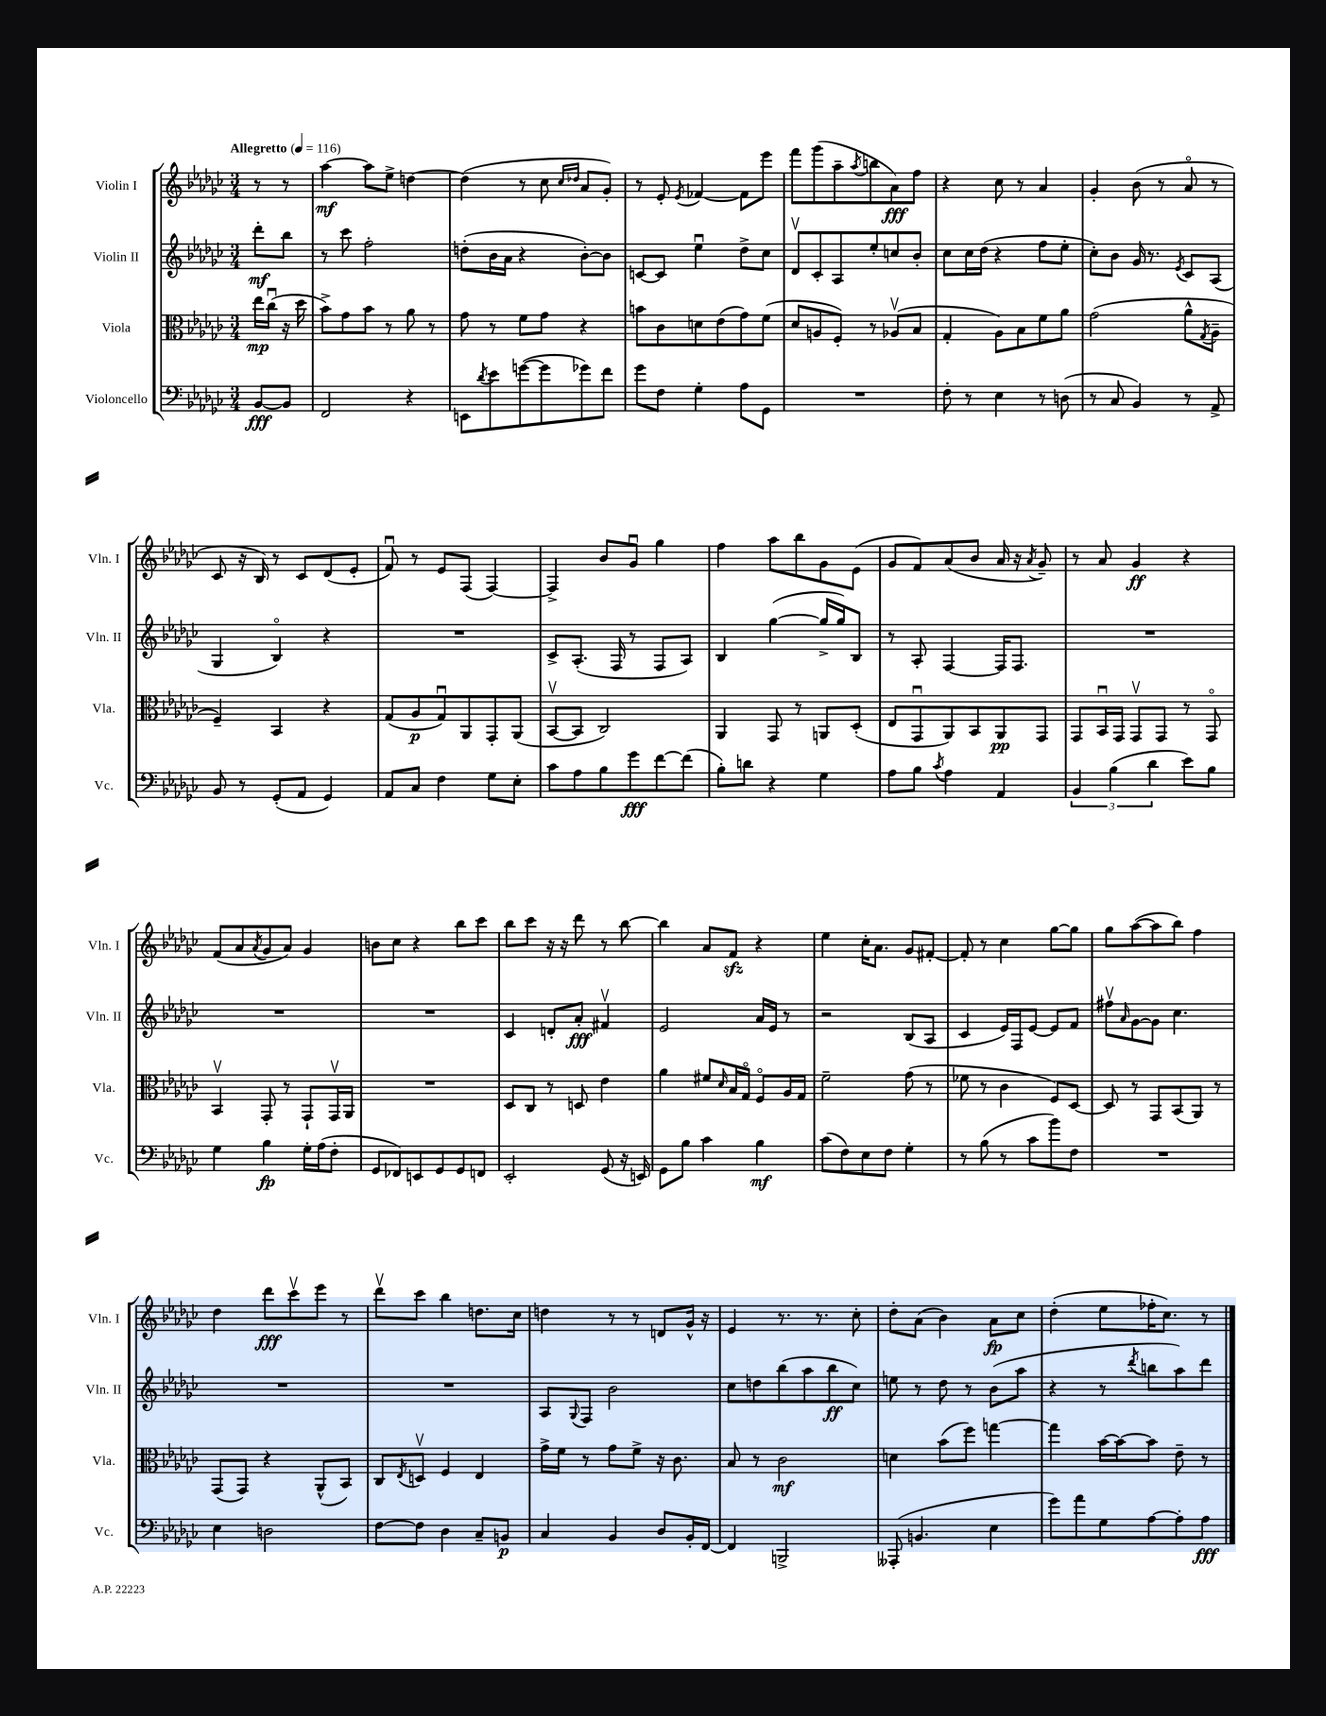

**kern	**kern	**kern	**kern
*staff4	*staff3	*staff2	*staff1
*clefF4	*clefC3	*clefG2	*clefG2
*k[b-e-a-d-g-c-]	*k[b-e-a-d-g-c-]	*k[b-e-a-d-g-c-]	*k[b-e-a-d-g-c-]
*M3/4	*M3/4	*M3/4	*M3/4
*MM116	*MM116	*MM116	*MM116
[8BB-	16ee-	8ddd-'	8r
.	(16cc-u	.	.
8BB-]	16r	8bb-	8r
.	16dd-	.	.
=	=	=	=
2FF	8b-^)	8r	[4aa-
.	8g-	8ccc-	.
.	8b-	2ff'	8aa-]
.	8r	.	8ee-^
4r	8a-	.	[4dd
.	8r	.	.
=	=	=	=
8EE	8g-	(8dd'	(4dd]
8qd-	.	.	.
8e-	8r	16b-	.
.	.	16a-	.
([8g	8f	4r	8r
8g]	8g-	.	8cc-
.	.	.	16qqcc-
.	.	.	16qqdd-
8g-)	4r	[8b-')	8a-
8f	.	8b-]	8g-')
=	=	=	=
8g-	8b	[8c	8r
8F	8c-	8c]	8e-'
.	.	.	8qe-
4G-'	8d	4ee-u	[4f-
.	(8e-	.	.
8A-	8g-)	8dd-^	8f-]
8GG-	(8f	8cc-	8eee-
=	=	=	=
2.r	8d-	8d-v	8fff
.	8A	8c-'	(8ggg-
.	8F')	8A-	8aa-~
.	.	.	8qaa-
.	8r	8ee-'	8bb
.	(8A-v	8cc	8a-)
.	8B-	8b-'	8ff
=	=	=	=
8F'	4G-'	8cc-	4r
8r	.	16cc-	.
.	.	(16dd-	.
4E-	8A-)	4r	8cc-
.	8B-	.	8r
8r	8f	8ff	4a-
(8D	8a-	8ee-'	.
=	=	=	=
8r	(2g-	8cc-')	4g-'
8C-	.	8b-	.
4BB-)	.	16g-	(8b-
.	.	8.r	.
.	.	.	8r
.	.	8qe-	.
8r	8a-^^	8c-	8a-o
.	8qG-	.	.
8AA-^	8A-~	(8A-	8r
=	=	=	=
8BB-	4F~)	4G-	8c-
8r	.	.	16r
.	.	.	16B-)
(8GG-'	4BB-	4B-o)	8r
8AA-	.	.	8c-
4GG-)	4r	4r	(8d-
.	.	.	8e-'
=	=	=	=
8AA-	(8G-	2.r	8fu)
8C-	8A-	.	8r
4F	8G-u)	.	8e-
.	8AA-	.	(8F
8G-	8GG-'	.	[4F)
8E-'	(8AA-	.	.
=	=	=	=
8c-	[8BB-v	8c-^	4F^]
8A-	8BB-]	(8.A-'	.
8B-	2C-)	.	8b-
.	.	16F	.
8g-	.	8r	8g-u
[8f	.	8F	4gg-
(8f]	.	8A-)	.
=	=	=	=
8B-')	4AA-	4B-	4ff
8d	.	.	.
4r	8GG-	([4gg-	8aa-
.	8r	.	8bb-
4G-	8AA	16gg-^]	8g-
.	.	16gg-)	.
.	(8D-'	8B-	(8e-
=	=	=	=
8A-	8E-	8r	8g-
8B-	8GG-u	8A-'	8f)
8qc-	.	.	.
4A-	8AA-)	[4F	(8a-
.	8BB-	.	8b-
4AA-	8AA-	16F]	16a-
.	.	8.F	16r
.	.	.	8qa-
.	8GG-	.	8g-~)
=	=	=	=
6BB-	8GG-	2.r	8r
.	16BB-u	.	8a-
(6B-	.	.	.
.	16GG-	.	.
.	8GG-v	.	4g-
6d-	.	.	.
.	8GG-	.	.
8e-)	8r	.	4r
8B-	8GG-o	.	.
=	=	=	=
4G-	4BB-v	2.r	(8f
.	.	.	8a-
.	.	.	8qa-
4B-	8GG-'	.	8g-
.	8r	.	8a-)
16G-'	8GG-`	.	4g-
(16A-	.	.	.
8F'	16GG-v	.	.
.	16AA-	.	.
=	=	=	=
8GG-	2.r	2.r	8b
8FF-)	.	.	8cc-
8EE	.	.	4r
8GG-	.	.	.
8GG-	.	.	8bb-
8FF	.	.	8ccc-
=	=	=	=
2EE-'	8D-	4c-	8bb-
.	8C-	.	8ccc-
.	8r	8d'	16r
.	.	.	16r
.	8D	8a-'	8ddd-
(8GG-	4e-	4f#v	8r
16r	.	.	[8bb-
16EE)	.	.	.
=	=	=	=
8GG-	4a-	2e-	4bb-]
8B-	.	.	.
4c-	8f#	.	8a-
.	16qqd-	.	.
.	16B-	.	8f
.	16G-o	.	.
4B-	8Fo	16a-	4r
.	.	16e-	.
.	16A-	8r	.
.	16G-	.	.
=	=	=	=
(8c-	2f~	2r	4ee-
8F)	.	.	.
8E-	.	.	16cc-'
.	.	.	8.a-
8F	.	.	.
4G-'	(8g-	(8B-	8g-
.	8r	8A-	[8f#'
=	=	=	=
8r	8f-	4c-	8f#']
(8B-	8r	.	8r
8r	4c-	16e-)	4cc-
.	.	16F	.
8c-	.	[8e-	.
8b-)	8F)	8e-]	[8gg-
8F	[8D-	8f	8gg-]
=	=	=	=
2.r	8D-]	8ff#v	8gg-
.	.	16qqa-	.
.	8r	[8g-	([8aa-
.	8GG-	8g-]	8aa-]
.	(8BB-	4.cc-	8bb-)
.	8AA-)	.	4ff
.	8r	.	.
=	=	=	=
4E-	(8GG-	2.r	4dd-
.	8GG-)	.	.
2D	4r	.	8ddd-
.	.	.	8ccc-v
.	(8AA-^^	.	8eee-
.	8BB-)	.	8r
=	=	=	=
[8F	8C-	2.r	8ddd-v
.	8qE-	.	.
8F]	8Dv	.	8ccc-
4D-	4F	.	4bb-
8C-~	4E-	.	8.dd
8BB	.	.	.
.	.	.	16cc-
=	=	=	=
4C-	16g-^	8A-	4dd
.	16f	.	.
.	.	8qqG-	.
.	8r	8F	.
4BB-	8g-	2b-	8r
.	8f^	.	8r
8D-	16r	.	8d
.	8.c-	.	.
16BB-'	.	.	16g-^^
[16FF	.	.	16r
=	=	=	=
4FF]	8B-	8cc-	4e-
.	8r	8dd	.
2BBB^	2c-	(8bb-	8.r
.	.	8aa-	.
.	.	.	8.r
.	.	8bb-	.
.	.	8cc-)	8cc-'
=	=	=	=
(8AAA--'	4d	8ee	8dd-'
4.BB	.	8r	(8a-
.	(8b-	8dd-	4b-)
.	8ff)	8r	.
4E-	[4gg	(8b-	8a-
.	.	8aa-	8cc-
=	=	=	=
8g-)	4gg]	4r	(4dd-'
8a-	.	.	.
8G-	[16b-	8r	8ee-
.	16b-_	.	.
.	.	8qddd-	.
[8A-	8b-]	8bb	16ff-'
.	.	.	8.cc-)
8A-']	8e-~	8aa-)	.
8A-	8r	8ddd-	8r
==	==	==	==
*-	*-	*-	*-
